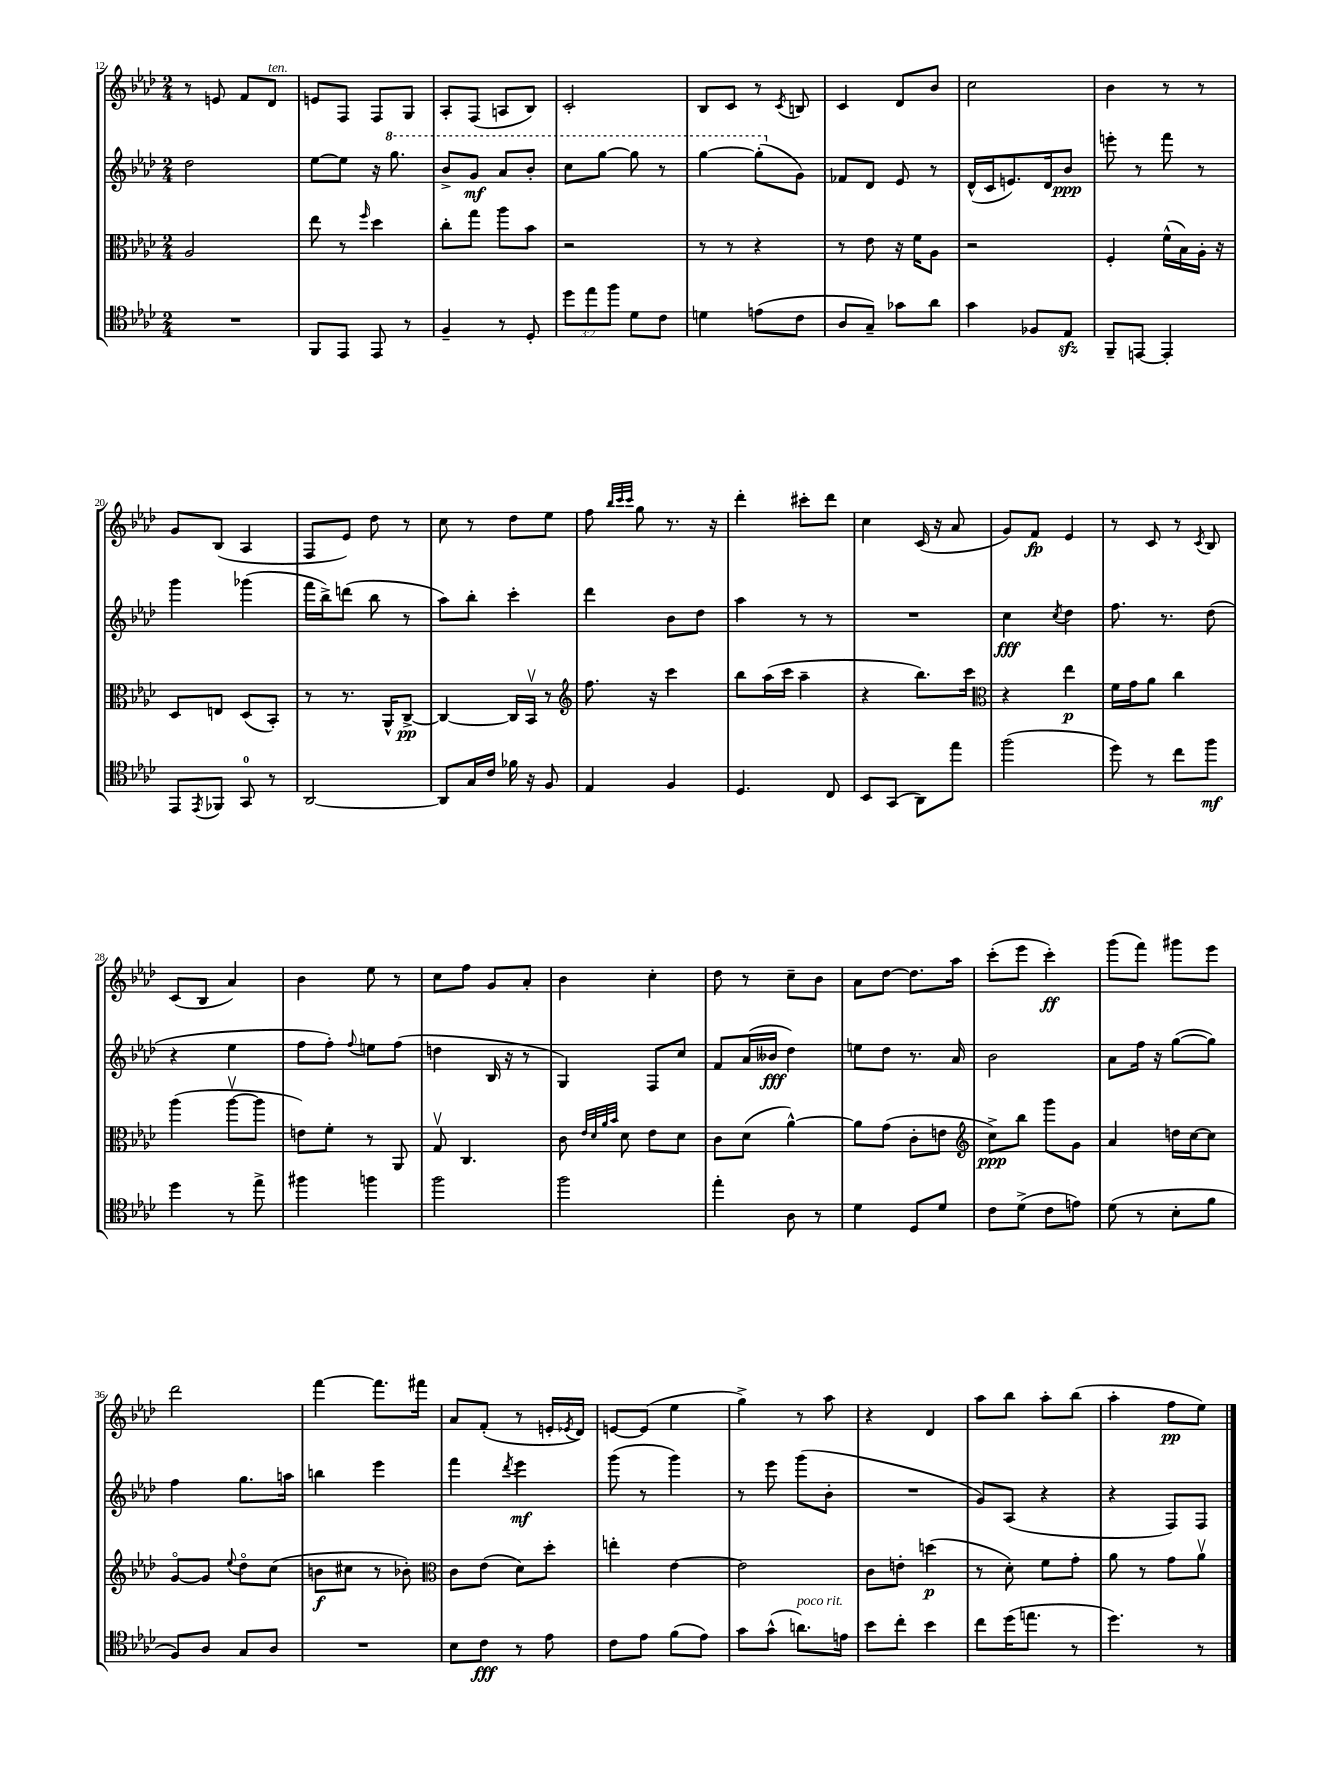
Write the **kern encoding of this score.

**kern	**kern	**kern	**kern
*staff4	*staff3	*staff2	*staff1
*clefC4	*clefC3	*clefG2	*clefG2
*k[b-e-a-d-]	*k[b-e-a-d-]	*k[b-e-a-d-]	*k[b-e-a-d-]
*M2/4	*M2/4	*M2/4	*M2/4
2r	2A-	2dd-	8r
.	.	.	8e
.	.	.	8f
.	.	.	8d-
=	=	=	=
8FF	8ee-	[8ee-	8e
8EE-	8r	8ee-]	8F
.	16qqff	.	.
8EE-	4dd-	16r	8F
.	.	8.ggg	.
8r	.	.	8G
=	=	=	=
4F~	8cc'	8bb-^	8A-'
.	8gg	8gg	(8F
8r	8aa-	8aa-	8A
8D-'	8b-	8bb-'	8B-)
=	=	=	=
12dd-	2r	8ccc	2c'
12ee-	.	.	.
.	.	[8ggg	.
12ff	.	.	.
8d-	.	8ggg]	.
8c	.	8r	.
=	=	=	=
4d	8r	[4ggg	8B-
.	8r	.	8c
(8e	4r	(8ggg']	8r
.	.	.	8qc
8c	.	8g)	8B
=	=	=	=
8A-	8r	8f-	4c
8G~)	8e-	8d-	.
8g-	16r	8e-	8d-
.	16f	.	.
8a-	8A-	8r	8b-
=	=	=	=
4g	2r	(16d-^^	2cc
.	.	16c	.
.	.	8.e)	.
8F-	.	.	.
.	.	16d-	.
8E-	.	8b-	.
=	=	=	=
8FF~	4F'	8eee'	4b-
[8EE	.	8r	.
4EE']	(16f^^	8fff	8r
.	16B-)	.	.
.	16A-'	8r	8r
.	16r	.	.
=	=	=	=
8EE-	8D-	4ggg	8g
8qEE-	.	.	.
8FF-	8E	.	(8B-
8GG	(8D-	(4ggg-	4A-
8r	8BB-')	.	.
=	=	=	=
[2AA-	8r	16fff	8F
.	.	16bb-^)	.
.	8.r	(8ddd	8e-)
.	.	8bb-	8dd-
.	16AA-^^	.	.
.	[8C^	8r	8r
=	=	=	=
8AA-]	4C_	8aa-)	8cc
16G	.	8bb-'	8r
16c	.	.	.
16f-	16C]	4ccc'	8dd-
16r	16BB-v	.	.
8F	8r	.	8ee-
=	=	=	=
*	*clefG2	*	*
4E-	8.ff	4ddd-	8ff
.	.	.	32qqbb-
.	.	.	32qqccc
.	.	.	32qqccc
.	.	.	8gg
.	16r	.	.
4F	4ccc	8b-	8.r
.	.	8dd-	.
.	.	.	16r
=	=	=	=
4.D-	8bb-	4aa-	4ddd-'
.	(16aa-	.	.
.	16ccc	.	.
.	4aa-~	8r	8ccc#'
8C	.	8r	8ddd-
=	=	=	=
8BB-	4r	2r	4cc
(8GG	.	.	.
8AA-)	8.bb-)	.	(16c
.	.	.	16r
8ee-	.	.	8a-
.	16ccc	.	.
=	=	=	=
*	*clefC3	*	*
(2ff	4r	4cc	8g)
.	.	.	8f
.	.	8qcc	.
.	4ee-	4dd-	4e-
=	=	=	=
8dd-)	16f	8.ff	8r
.	16g	.	.
8r	8a-	.	8c
.	.	8.r	.
8cc	4cc	.	8r
.	.	.	8qc
8ff	.	(8dd-	8B-
=	=	=	=
4dd-	(4aa-	4r	(8c
.	.	.	8B-
8r	[8aa-v	4ee-	4a-)
8ee-^	8aa-]	.	.
=	=	=	=
4ff#	8e)	8ff	4b-
.	8f'	8ff')	.
.	.	8qqff	.
4ff	8r	8ee	8ee-
.	8AA-	(8ff	8r
=	=	=	=
2ff	8Gv	4dd	8cc
.	4.C	.	8ff
.	.	16B-	8g
.	.	16r	.
.	.	8r	8a-'
=	=	=	=
2ff	8c	4G)	4b-
.	32qqe-	.	.
.	32qqd-	.	.
.	32qqa-	.	.
.	32qqb-	.	.
.	8d-	.	.
.	8e-	8F	4cc'
.	8d-	8cc	.
=	=	=	=
4ee-'	8c	8f	8dd-
.	(8d-	(16a-	8r
.	.	16b--	.
8A-	[4a-^^)	4dd-)	8cc~
8r	.	.	8b-
=	=	=	=
4d-	8a-]	8ee	8a-
.	(8g	8dd-	[8dd-
8D-	8c'	8.r	8.dd-]
8d-	8e	.	.
.	.	16a-	16aa-
=	=	=	=
*	*clefG2	*	*
8c	8cc^)	2b-	(8ccc'
(8d-^	8bb-	.	8eee-
8c	8ggg	.	4ccc')
8e)	8g	.	.
=	=	=	=
(8d-	4a-	8a-	(8ggg
8r	.	16ff	8fff)
.	.	16r	.
8B-'	16dd	([8gg	8ggg#
.	[16cc	.	.
8f	8cc]	8gg])	8eee-
=	=	=	=
8F)	[8go	4ff	2ddd-
8A-	8g]	.	.
.	8qqee-	.	.
8G	8dd-o	8.gg	.
8A-	(8cc	.	.
.	.	16aa	.
=	=	=	=
2r	8b	4bb	[4fff
.	8cc#	.	.
.	8r	4eee-	8.fff]
.	8b-')	.	.
.	.	.	16fff#
=	=	=	=
*	*clefC3	*	*
8B-	8c	4fff	8a-
8c	(8e-	.	(8f'
.	.	8qddd-	.
8r	8d-)	4eee-	8r
8e-	8dd-'	.	16e'
.	.	.	8qe-
.	.	.	16d-)
=	=	=	=
8c	4ee'	(8ggg	[8e
8e-	.	8r	(8e]
(8f	[4e-	4ggg)	4ee-
8e-)	.	.	.
=	=	=	=
8g	2e-]	8r	4gg^)
(8g^^	.	8eee-	.
8.a)	.	(8ggg	8r
.	.	8b-'	8aa-
16e	.	.	.
=	=	=	=
8b-	8c	2r	4r
8cc'	8e'	.	.
4b-	(4dd	.	4d-
=	=	=	=
8cc	8r	8g)	8aa-
(16dd-	8d-')	(8A-	8bb-
8.ee	.	.	.
.	8f	4r	8aa-'
8r	8g'	.	(8bb-
=	=	=	=
4.dd-)	8a-	4r	4aa-'
.	8r	.	.
.	8g	8F)	8ff
8r	8a-v	8F	8ee-)
==	==	==	==
*-	*-	*-	*-
